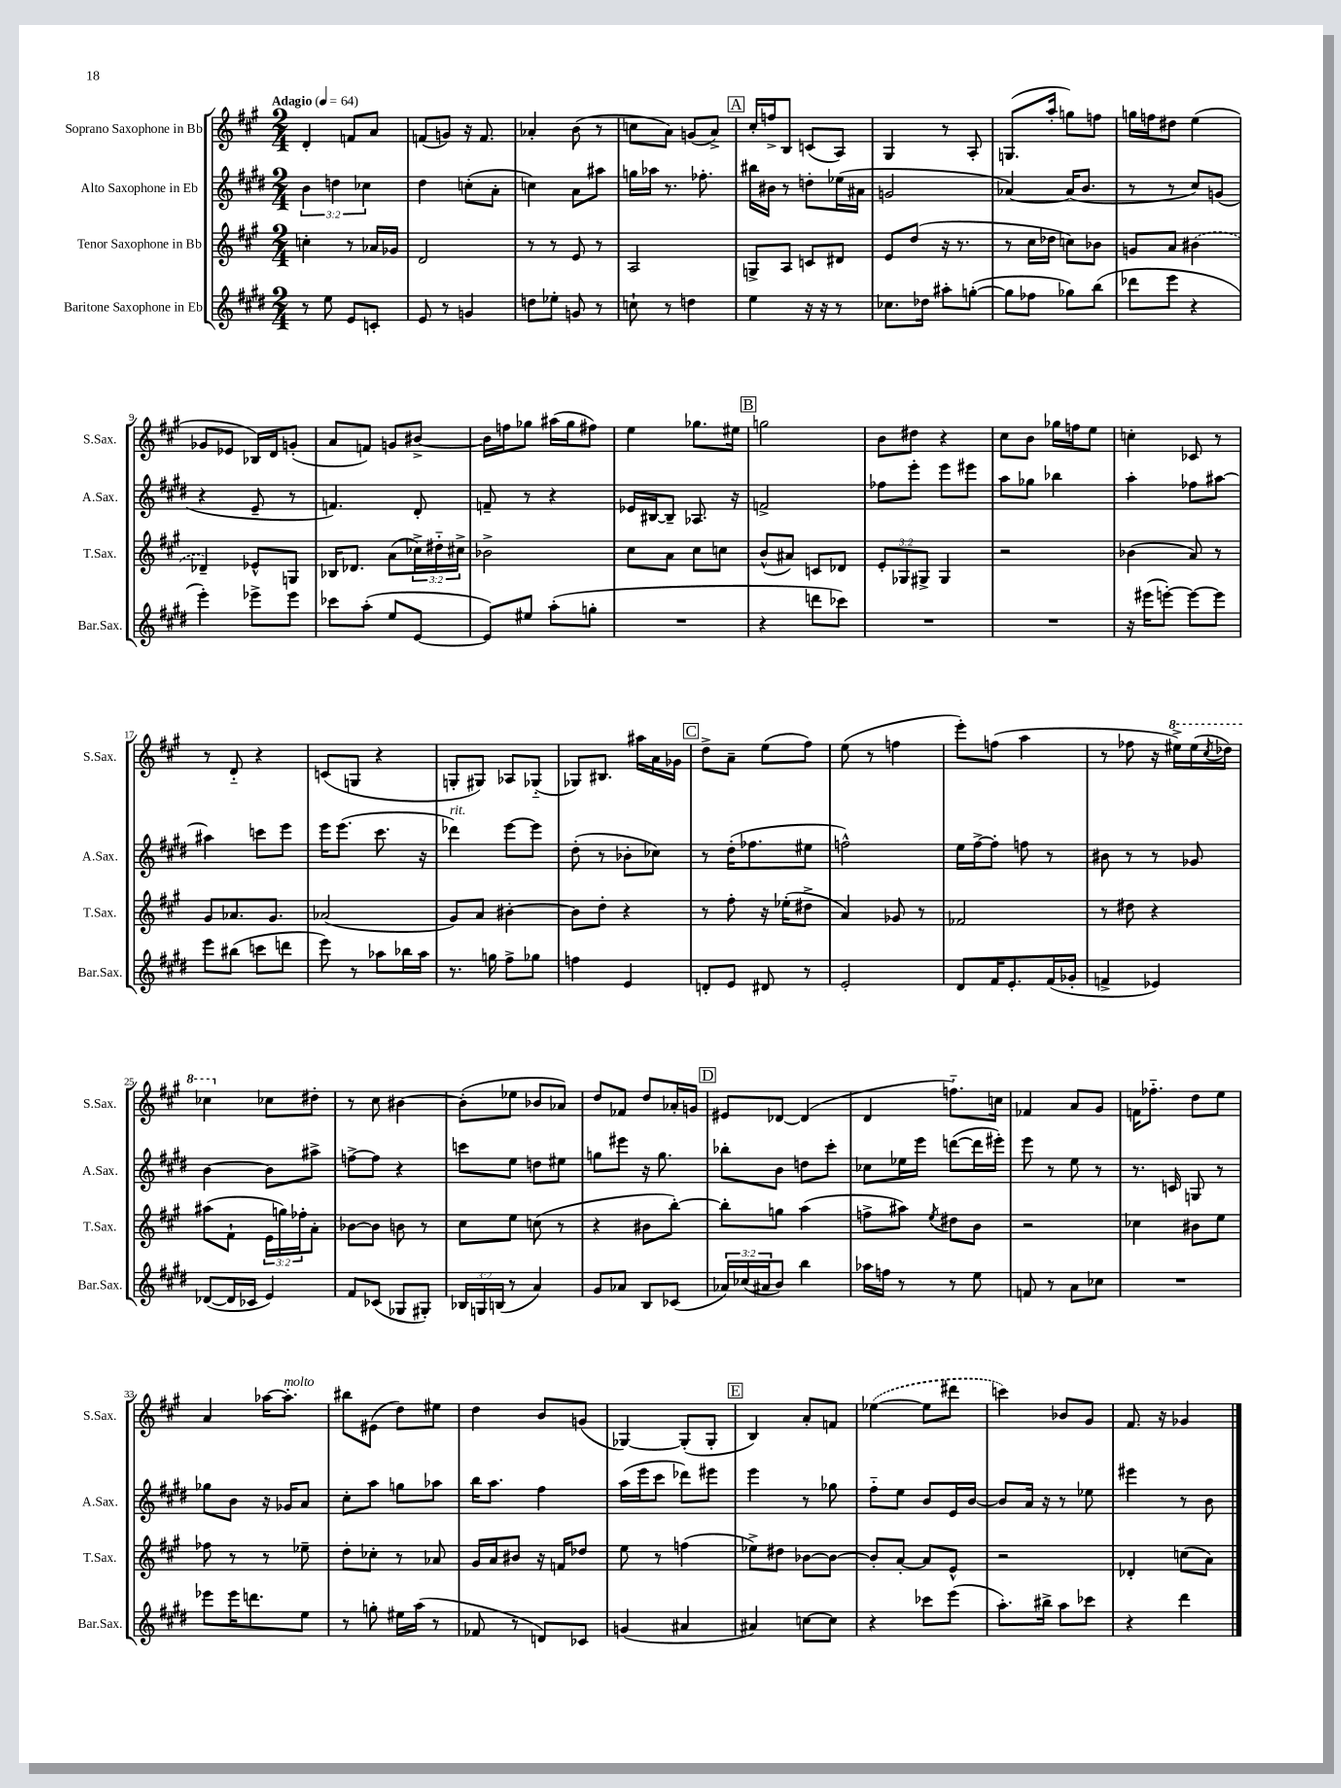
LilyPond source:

<<
\new StaffGroup <<
\new Staff = "s0" \with { instrumentName = "Soprano Saxophone in Bb" shortInstrumentName = "S.Sax." } {
    \clef treble \key a \major \numericTimeSignature \time 2/4 \tempo "Adagio" 4 = 64
    d'4-. f'8 a'8 |
    f'8( g'8) r16 f'8. |
    aes'4-. b'8( r8 |
    c''8 a'8) g'8( a'8->) |
    \mark \markup { \box "A" } cis''16-. f''16-> b8 c'8( a8) |
    gis4 r8 a8-. |
    g8.( a''16-. g''8) f''8 |
    g''16 f''16 dis''8 e''4( |
    ges'8 ees'8 bes16) d'16 g'8-.( |
    a'8 f'8) g'8 bis'8~-> |
    bis'16 f''16 ges''8 ais''16( ges''16 fis''8) |
    e''4 ges''8. eis''16 |
    \mark \markup { \box "B" } g''2 |
    b'8 dis''8 r4 |
    cis''8 b'8 ges''16 f''16 e''8 |
    c''4-. ces'8 r8 |
    r8 d'8-_ r4 |
    c'8( g8 r4 |
    g8-. gis8) aes8 ges8-_( |
    ges8) bis8. ais''16 a'16 ges'16 |
    \mark \markup { \box "C" } d''8-> a'8-- e''8( fis''8) |
    e''8( r8 f''4 |
    e'''8-.) f''8( a''4 |
    r8 fes''8 r16 \ottava #1 eis'''16->) eis'''16( \acciaccatura { cis'''8 } des'''16) |
    ces'''4 \ottava #0 ces''8 dis''8-. |
    r8 cis''8 bis'4~ |
    bis'8-.( ees''8 bes'8 aes'8) |
    d''8 fes'8 d''8 aes'16-. g'16 |
    \mark \markup { \box "D" } eis'8 des'8~ des'4( |
    d'4 f''8.-_) c''16 |
    fes'4 a'8 gis'8 |
    f'16 fes''8.-_ d''8 e''8 |
    a'4 aes''16~ aes''8.-.^\markup { \italic "molto" } |
    bis''8 eis'8( d''8) eis''8 |
    d''4 b'8 g'8( |
    ges4~) ges8-.( ges8-. |
    \mark \markup { \box "E" } b4) a'8-. f'8 |
    \once \slurDashed ees''4~( ees''8 dis'''8 |
    c'''4) bes'8 gis'8 |
    fis'8. r16 ges'4 \bar "|." |
}
\new Staff = "s1" \with { instrumentName = "Alto Saxophone in Eb" shortInstrumentName = "A.Sax." } {
    \clef treble \key e \major \numericTimeSignature \time 2/4 \override Staff.TupletNumber.text = #tuplet-number::calc-fraction-text
    \tuplet 3/2 { b'4 d''4 ces''4 } |
    dis''4 c''8-.( a'8-. |
    c''4) a'8 ais''8 |
    g''16 aes''16 r8. fes''8.-. |
    \mark \markup { \box "A" } bis''16 bis'16 r8 d''8-. ees''16( ais'16 |
    g'2 |
    aes'4~) aes'16( b'8. |
    r8 r8 cis''8) g'8( |
    r4 e'8-- r8 |
    f'4.) dis'8-. |
    f'8-- r8 r4 |
    ees'16 bis16~ bis8-- aes8. r16 |
    \mark \markup { \box "B" } f'2-> |
    fes''8 e'''8-. e'''8 eis'''8 |
    a''8 ges''8 bes''4 |
    a''4-. fes''8 ais''8~ |
    ais''4 c'''8 e'''8 |
    e'''16 e'''8.( cis'''8. r16 |
    des'''4^\markup { \italic "rit." }) e'''8~ e'''8 |
    dis''8-.( r8 bes'8-. ces''8) |
    \mark \markup { \box "C" } r8 dis''16-.( fes''8. eis''8 |
    f''2-^) |
    e''16 fis''16~-> fis''8-. f''8 r8 |
    bis'8 r8 r8 ges'8 |
    b'4~ b'8 ais''8-> |
    f''8~-> f''8 r4 |
    c'''8 e''8 d''8 eis''8 |
    g''8 eis'''8 r16 g''8. |
    \mark \markup { \box "D" } bes''8-. b'8 d''8 cis'''8-. |
    ces''8 ees''16 e'''16 d'''8~( d'''16 eis'''16-.) |
    e'''8 r8 e''8 r8 |
    r8. c'16 g8 r8 |
    ges''8 b'8 r16 ges'16 a'8 |
    cis''8-. a''8 g''8 aes''8 |
    b''16 a''8. fis''4 |
    a''16( e'''16 cis'''8 des'''8) eis'''8 |
    \mark \markup { \box "E" } e'''4 r8 ges''8 |
    fis''8-_ e''8 b'8 e'16 b'16~ |
    b'8 a'16 r16 r8 ees''8 |
    eis'''4 r8 b'8 \bar "|." |
}
\new Staff = "s2" \with { instrumentName = "Tenor Saxophone in Bb" shortInstrumentName = "T.Sax." } {
    \clef treble \key a \major \numericTimeSignature \time 2/4 \override Staff.TupletNumber.text = #tuplet-number::calc-fraction-text
    c''4-. r8 aes'16 ges'16 |
    d'2 |
    r8 r8 e'8 r8 |
    a2 |
    \mark \markup { \box "A" } g8-> a8 c'8 dis'8 |
    e'8 d''8( r16 r8. |
    r8 cis''16 des''16 c''8) bes'8 |
    g'8 a'8 \once \slurDashed bis'4( |
    des'4--) ees'8-^ g8 |
    bes16 des'8. a'8( \tuplet 3/2 { ces''16->) dis''16-_ cis''16-> } |
    bes'2-> |
    cis''8 a'8 cis''8 c''8 |
    \mark \markup { \box "B" } b'8-^( ais'8) c'8 des'8 |
    \tuplet 3/2 { e'8-. ges8 gis8-> } gis4 |
    r2 |
    bes'4( a'8) r8 |
    gis'8 aes'8. gis'8. |
    aes'2( |
    gis'8) a'8 bis'4~-. |
    bis'8 d''8-. r4 |
    \mark \markup { \box "C" } r8 fis''8-. r16 ees''16-.( dis''8-> |
    a'4) ges'8 r8 |
    fes'2 |
    r8 dis''8 r4 |
    ais''8( fis'8-! \tuplet 3/2 { e'16 g''16) fes''16-. } a'8-. |
    bes'8~ bes'8 b'8 r8 |
    cis''8 e''8 c''8( r8 |
    r4 bis'8 b''8~-.) |
    \mark \markup { \box "D" } b''8-. g''8 a''4( |
    f''8-> ais''8) \acciaccatura { e''8 } dis''8 b'8 |
    r2 |
    ces''4 bis'8 e''8 |
    fes''8 r8 r8 ees''8-- |
    d''8-. ces''8-. r8 aes'8 |
    gis'16 a'16 bis'8 r16 f'16 des''8 |
    e''8 r8 f''4( |
    \mark \markup { \box "E" } ees''8->) dis''8 bes'8~ bes'8~ |
    bes'8-. a'8~-. a'8 e'8-^ |
    r2 |
    des'4-. c''8( a'8) \bar "|." |
}
\new Staff = "s3" \with { instrumentName = "Baritone Saxophone in Eb" shortInstrumentName = "Bar.Sax." } {
    \clef treble \key e \major \numericTimeSignature \time 2/4 \override Staff.TupletNumber.text = #tuplet-number::calc-fraction-text
    r8 e''8 e'8 c'8-. |
    e'8 r8 g'4 |
    d''8 ees''8-. g'8 r8 |
    c''8-! r8 d''4 |
    \mark \markup { \box "A" } e''4 r16 r16 r8 |
    ces''8. des''16 ais''8-. g''8~-.( |
    g''8 fes''8 ges''8) b''8( |
    des'''8 e'''8 r4 |
    e'''4-.) ees'''8-> ees'''8 |
    ces'''8 a''8-.( e''8 e'8~ |
    e'8) eis''8 a''8-.( g''8-. |
    R2 |
    \mark \markup { \box "B" } r4 d'''8 ces'''8) |
    R2 |
    R2 |
    r16 eis'''16( e'''8~-.) e'''8~ e'''8 |
    e'''8 bis''8( c'''8 d'''8 |
    e'''8) r8 aes''8 bes''16 aes''16 |
    r8. g''16 fis''8-> ges''8 |
    f''4 e'4 |
    \mark \markup { \box "C" } d'8-. e'8 dis'8 r8 |
    e'2-. |
    dis'8 fis'16 e'8.-. fis'16( ges'16-. |
    f'4-> ees'4) |
    des'8~( des'16 ces'16 e'4) |
    fis'8 ces'8( ges8 gis8-.) |
    \tuplet 3/2 { bes16 g16 b16( } r8 a'4) |
    gis'8 aes'8 b8 ces'8( |
    \mark \markup { \box "D" } \tuplet 3/2 { aes'16) ces''16( ais'16 } b'8) b''4 |
    aes''16 f''16 r8 r8 e''8 |
    f'8 r8 a'8 ces''8 |
    R2 |
    ees'''8 ees'''16 d'''8. e''8 |
    r8 g''8-. eis''16 a''16( r8 |
    fes'8 r8 d'8) ces'8 |
    g'4( ais'4 |
    \mark \markup { \box "E" } ais'4) c''8~ c''8 |
    r4 ces'''8 e'''8( |
    a''8.-.) bis''16-> a''8 ces'''8 |
    r4 dis'''4 \bar "|." |
}
>>
>>
